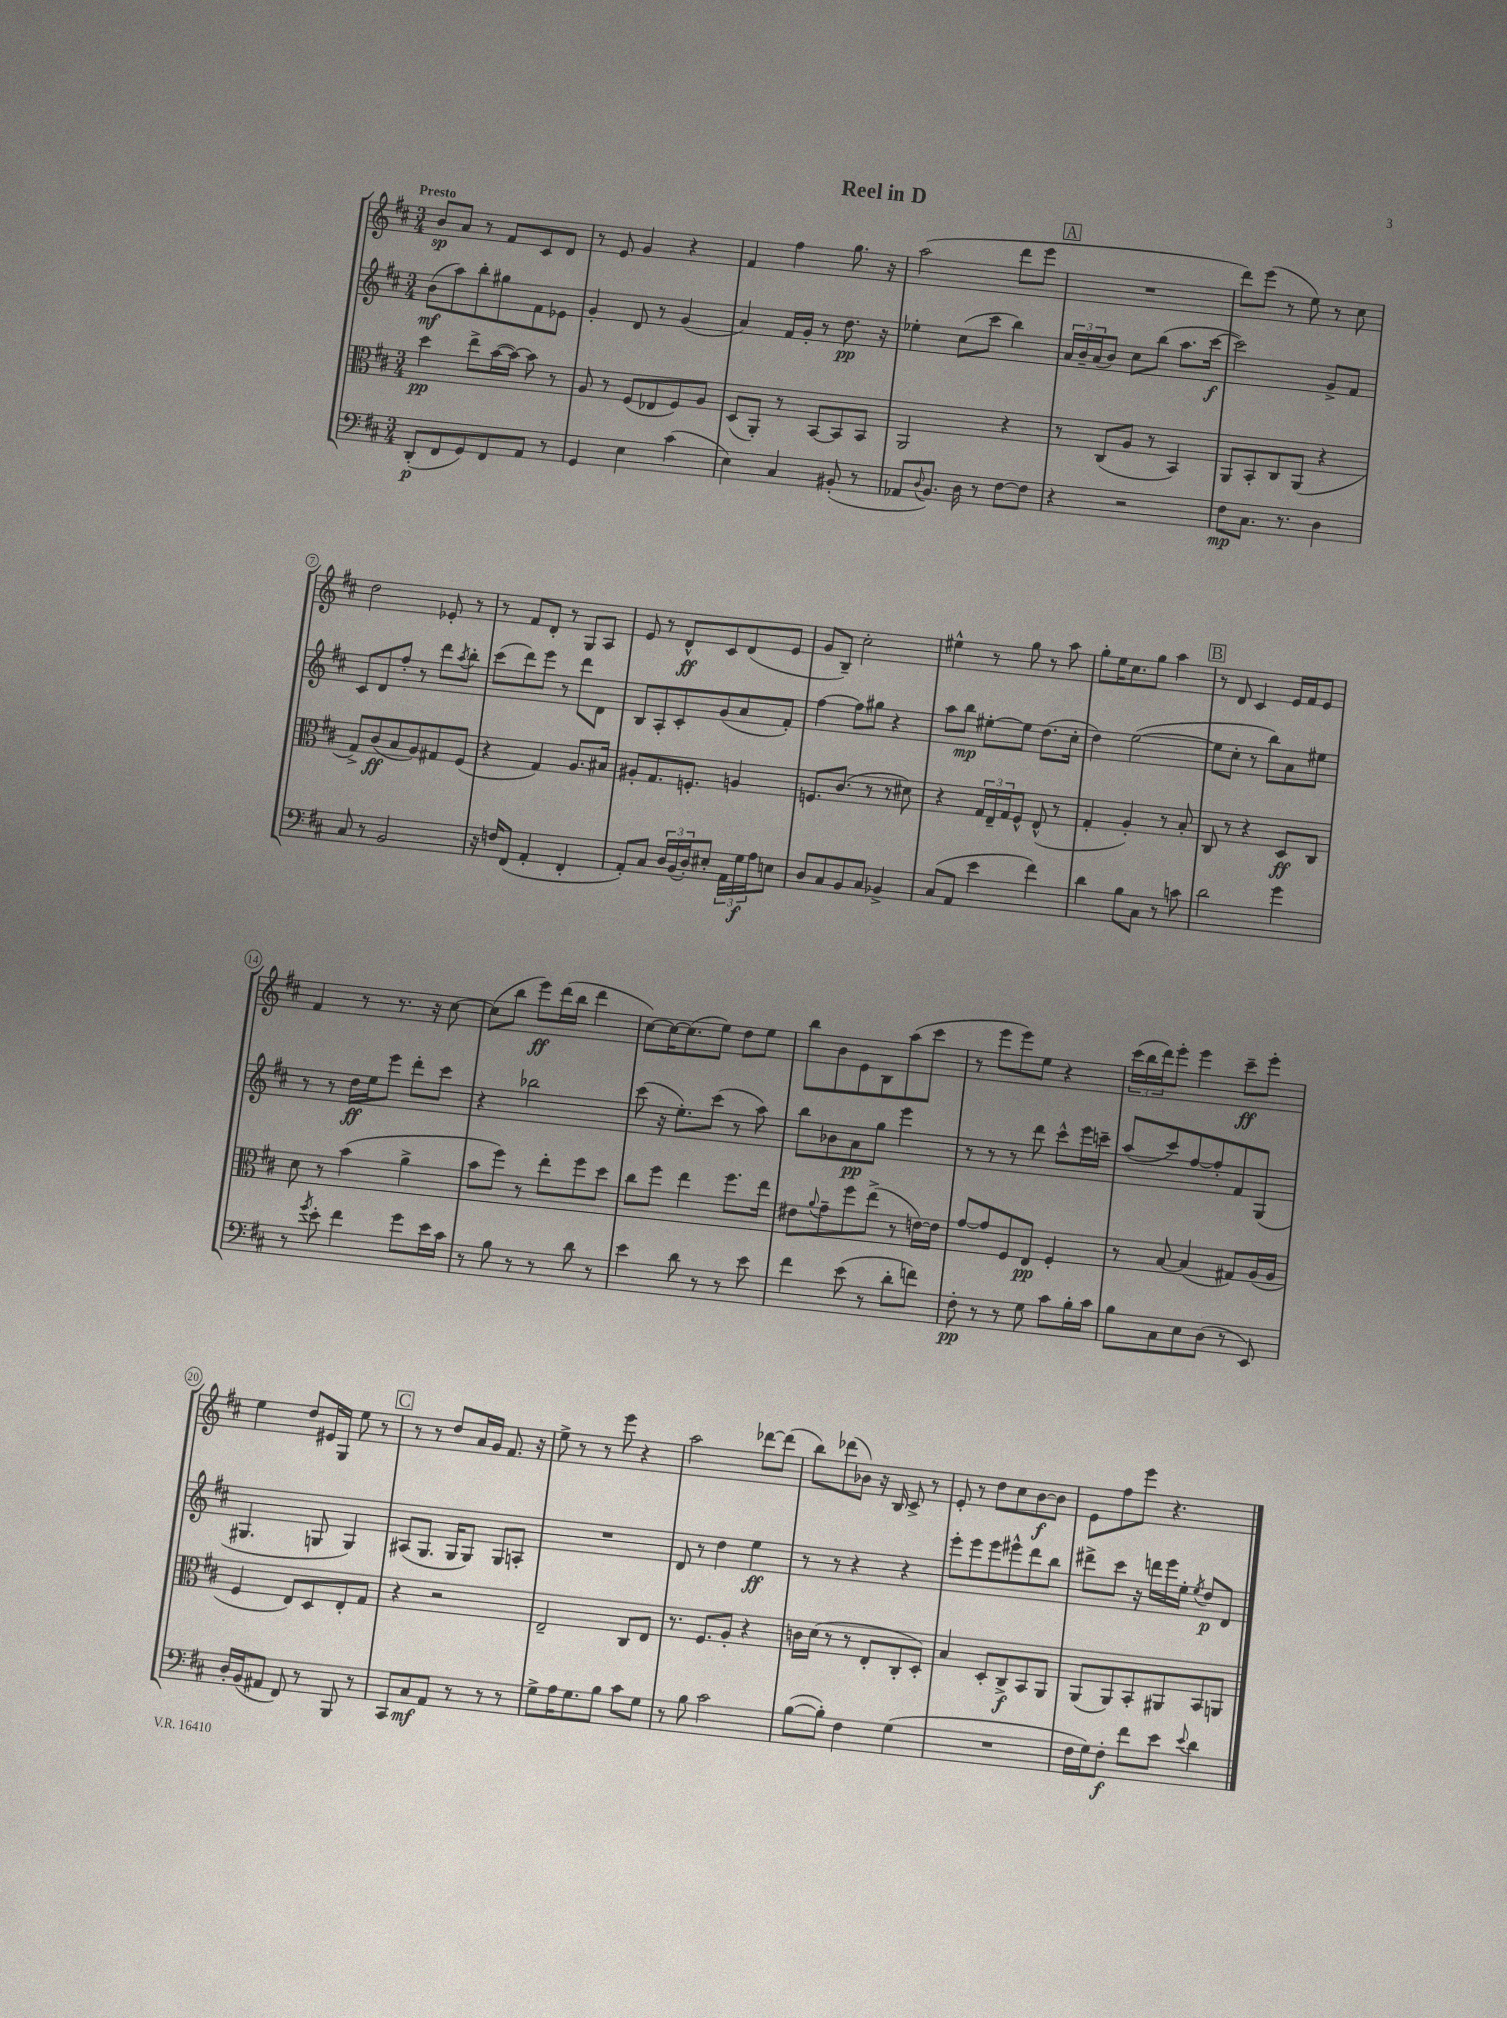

**kern	**dynam	**kern	**dynam	**kern	**dynam	**kern	**dynam
*part4	*part4	*part3	*part3	*part2	*part2	*part1	*part1
*staff4	*staff4	*staff3	*staff3	*staff2	*staff2	*staff1	*staff1
*clefF4	*	*clefC3	*	*clefG2	*	*clefG2	*
*k[f#c#]	*	*k[f#c#]	*	*k[f#c#]	*	*k[f#c#]	*
*M3/4	*	*M3/4	*	*M3/4	*	*M3/4	*
=1	=1	=1	=1	=1	=1	=1	=1
!	!	!	!	!	!	!LO:TX:a:B:t=Presto	!
(8DD'/L	p	4dd\	pp	(8b\L	mf	8b/L	sp
8FF#/	.	.	.	8aa\)	.	8a/J	.
8GG/)	.	8ee^\L	.	8bb'\	.	8r	.
8FF#/	.	([16b\L	.	8gg#X\	.	8f#/L	.
.	.	16b\JJ_)	.	.	.	.	.
8AA/J	.	8b\]	.	8f#\	.	8c#/	.
8r	.	8r	.	8e-X\J	.	8d/J	.
=2	=2	=2	=2	=2	=2	=2	=2
4GG/	.	8A/	.	4g'/	.	8r	.
.	.	8r	.	.	.	8e/	.
4E\	.	(8F#/L	.	8d/	.	4g/	.
.	.	8E-X/	.	8r	.	.	.
(4c#\	.	8F#/)	.	(4g/	.	4r	.
.	.	8A/J	.	.	.	.	.
=3	=3	=3	=3	=3	=3	=3	=3
4E\)	.	(8D/L	.	4a/)	.	4f#/	.
.	.	8AA'/J)	.	.	.	.	.
4C#/	.	8r	.	16f#/LL	.	4ff#\	.
.	.	.	.	16g'/JJ	.	.	.
.	.	[8BB/L	.	8r	.	.	.
(8BB#X'/	.	8BB/]	.	8.dd\	pp	8.gg\	.
8r	.	8BB/J	.	.	.	.	.
.	.	.	.	16r	.	16r	.
=4	=4	=4	=4	=4	=4	=4	=4
8AA-X/L	.	2AA/	.	4ee-X'\	.	(2aa\	.
8qqD/	.	.	.	.	.	.	.
8.BB/J)	.	.	.	.	.	.	.
.	.	.	.	(8cc#\L	.	.	.
16D\	.	.	.	.	.	.	.
8r	.	.	.	8ccc#\J	.	.	.
[8F#\L	.	4r	.	4bb\)	.	8ddd\L	.
8F#\J]	.	.	.	.	.	8eee\J	.
!!LO:REH:place=s1:t=A
=5	=5	=5	=5	=5	=5	=5	=5
4r	.	8r	.	24a/LL	.	2.r	.
.	.	.	.	24b~/	.	.	.
.	.	.	.	(24a/J	.	.	.
.	.	(8C#/L	.	8b/J)	.	.	.
2r	.	8A/J	.	8cc#\L	.	.	.
.	.	8r	.	(8bb\J	.	.	.
.	.	4BB/)	.	8.aa\L	.	.	.
.	.	.	.	[16ccc#\Jk	f	.	.
=6	=6	=6	=6	=6	=6	=6	=6
8F#\L	mp	8AA/L	.	2ccc#\])	.	8ddd\L)	.
8.C#\J	.	8BB'/	.	.	.	(8eee\J	.
.	.	8C#/	.	.	.	8r	.
8.r	.	.	.	.	.	.	.
.	.	(8AA/J	.	.	.	8ee\)	.
4D\	.	4r	.	8g^/L	.	8r	.
.	.	.	.	8f#/J	.	8cc#\	.
!!LO:LB:g=z
=7	=7	=7	=7	=7	=7	=7	=7
8C#/	.	8G^/L)	.	8c#/L	.	2dd\	.
8r	.	(8c#/	ff	8d/	.	.	.
2BB/	.	8B/	.	8ff#'/J	.	.	.
.	.	8A/)	.	8r	.	.	.
.	.	8G#X/	.	8ddd\L	.	8e-X'/	.
.	.	.	.	8qaa/	.	.	.
.	.	(8F#/J	.	8bb'\J	.	8r	.
=8	=8	=8	=8	=8	=8	=8	=8
16r	.	4r	.	(8ccc#\L	.	8r	.
16Fn/KL	.	.	.	.	.	.	.
(8FF#/J	.	.	.	8ddd\)	.	8f#/L	.
4AA'/	.	4G/)	.	8eee\J	.	8d'/J	.
.	.	.	.	8r	.	8r	.
4FF#'/	.	8.A/L	.	8ddd\L	.	8G/L	.
.	.	.	.	8d\J	.	8A/J	.
.	.	16B#X/Jk	.	.	.	.	.
=9	=9	=9	=9	=9	=9	=9	=9
8AA'/L)	.	8A#X'/L	.	8B/L	.	8e/	.
8C#/J	.	8.G/	.	8A'/	.	8r	.
24D/LL	.	.	.	8c#'/	.	8d^^/L	ff
(24BB/	.	.	.	.	.	.	.
.	.	8.Fn'/J	.	.	.	.	.
24D'/J)	.	.	.	.	.	.	.
8E#X'/J	.	.	.	(8g/	.	8c#/	.
24AA\LL	.	4An/	.	8a/	.	(8d/	.
24G\	f	.	.	.	.	.	.
24A\J	.	.	.	.	.	.	.
8En\J	.	.	.	8f#'/J)	.	8e/J	.
=10	=10	=10	=10	=10	=10	=10	=10
8D/L	.	8.Fn/L	.	[4ff#\	.	8g/L	.
8C#/	.	.	.	.	.	8B~/J)	.
.	.	(8.c#/J	.	.	.	.	.
8BB/	.	.	.	8ff#\L]	.	2cc#'\	.
8C#/J	.	8r	.	8gg#X\J	.	.	.
4BB-X^/	.	8r	.	4r	.	.	.
.	.	8d#X\)	.	.	.	.	.
=11	=11	=11	=11	=11	=11	=11	=11
(8C#/L	.	4r	.	8aa\L	.	4ee#X^^\	.
8AA/J	.	.	.	8bb\J	mp	.	.
4e\	.	24G/LL	.	[8ee#X'\L	.	8r	.
.	.	24E~/	.	.	.	.	.
.	.	24G/J	.	.	.	.	.
.	.	8F#^^/J	.	8ee#\J]	.	8gg\	.
4f#\)	.	(8E^^/	.	(8.dd\L	.	8r	.
.	.	8r	.	.	.	8aa\	.
.	.	.	.	16cc#'\Jk	.	.	.
=12	=12	=12	=12	=12	=12	=12	=12
4d\	.	4G'/	.	4dd\)	.	8gg'\L	.
.	.	.	.	.	.	16ee\K	.
.	.	.	.	.	.	8.cc#\	.
8B\L	.	4A'/)	.	([2ee\	.	.	.
8C#\J	.	.	.	.	.	8gg\J	.
8r	.	8r	.	.	.	4aa\	.
8cn\	.	8B'/	.	.	.	.	.
!!LO:REH:place=s1:t=B
=13	=13	=13	=13	=13	=13	=13	=13
2d\	.	8C#/	.	8ee\L]	.	8r	.
.	.	8r	.	8cc#'\J	.	8d/	.
.	.	4r	.	8r	.	4c#/	.
.	.	.	.	8bb\L)	.	.	.
4g\	.	8D/L	ff	8a\	.	16e/LL	.
.	.	.	.	.	.	16f#/J	.
.	.	8C#/J	.	8ee#X\J	.	8e/J	.
!!LO:LB:g=z
=14	=14	=14	=14	=14	=14	=14	=14
8r	.	8d\	.	8r	.	4f#/	.
8qg/	.	.	.	.	.	.	.
8e'\	.	8r	.	8r	.	.	.
4f#\	.	(4b\	.	16dd\LL	ff	8r	.
.	.	.	.	16ee\J	.	.	.
.	.	.	.	8eee\J	.	8.r	.
8g\L	.	4a^\	.	8ddd'\L	.	.	.
.	.	.	.	.	.	16r	.
16e\L	.	.	.	8ccc#\J	.	[8cc#\	.
16c#\JJ	.	.	.	.	.	.	.
=15	=15	=15	=15	=15	=15	=15	=15
8r	.	8b\L	.	4r	.	(8cc#\L]	.
8B\	.	8ff#\J)	.	.	.	8bb\J	.
8r	.	8r	.	2bb-X\	.	8eee\L)	ff
8r	.	8ee'\L	.	.	.	(16ddd\L	.
.	.	.	.	.	.	16bb\JJ	.
8d\	.	8ff#\	.	.	.	4ddd\	.
8r	.	8dd\J	.	.	.	.	.
=16	=16	=16	=16	=16	=16	=16	=16
4e\	.	8cc#\L	.	(8ccc#\	.	[8cc#\L)	.
.	.	8ff#\J	.	16r	.	16cc#\K_	.
.	.	.	.	8.ee'\L)	.	(8.cc#\]	.
8d\	.	4ee\	.	.	.	.	.
8r	.	.	.	(8ccc#\J	.	8ee\J)	.
8r	.	8.ff#\L	.	8r	.	8dd\L	.
8e\	.	.	.	8aa\)	.	8ee\J	.
.	.	16ee\Jk	.	.	.	.	.
=17	=17	=17	=17	=17	=17	=17	=17
4f#\	.	8e#X\L	.	8bb\L	.	8bb\L	.
.	.	8qqa/	.	.	.	.	.
.	.	8g~\	.	8b-X\	.	8b\	.
(8e\	.	8ff#\	.	8a\	pp	8e\	.
8r	.	(8ee^\J	.	8gg\J	.	8B\	.
8d'\L	.	8r	.	4eee\	.	(8aa\	.
8fn\J)	.	[16en\LL)	.	.	.	8ccc#\J	.
.	.	16e\JJ]	.	.	.	.	.
=18	=18	=18	=18	=18	=18	=18	=18
8F#'\	pp	[8g/L	.	8r	.	8r	.
8r	.	8g/]	.	8r	.	8eee\L	.
8r	.	8F#/	.	8r	.	8eee\)	.
8G\	.	8E/J	pp	8ddd\	.	8ee\J	.
8c#\L	.	4F#'/	.	8ccc#^^\L	.	4r	.
16B'\L	.	.	.	16eee\L	.	.	.
16c#\JJ	.	.	.	16cccn~\JJ	.	.	.
=19	=19	=19	=19	=19	=19	=19	=19
8B\L	.	8r	.	(8aa/L	.	(24ccc#\LL	.
.	.	.	.	.	.	24bb\	.
.	.	.	.	.	.	24ddd\J)	.
8C#\	.	[8B/	.	8ccc#/)	.	8eee'\J	.
8E\	.	(4B/]	.	[8ff#/	.	4eee\	.
(8D\J	.	.	.	8ff#'/]	.	.	.
8r	.	8G#X/L)	.	8f#/	.	8ccc#~\L	ff
8EE/)	.	(16A/L	.	(8G/J	.	8eee'\J	.
.	.	16A/JJ	.	.	.	.	.
!!LO:LB:g=z
=20	=20	=20	=20	=20	=20	=20	=20
16D'/LL	.	4F#/	.	4.G#X/	.	4ee\	.
(16BB/J	.	.	.	.	.	.	.
8AA#X/J	.	.	.	.	.	.	.
8FF#/)	.	8E/L)	.	.	.	8dd/L	.
8r	.	8D/	.	8Gn/	.	16e#X/L	.
.	.	.	.	.	.	16G/JJ	.
8BBB/	.	8E'/	.	4G/)	.	8ee\	.
8r	.	8G/J	.	.	.	8r	.
!!LO:REH:place=s1:t=C
=21	=21	=21	=21	=21	=21	=21	=21
8CC#/L	.	4r	.	(8A#X/L	.	8r	.
8C#/	mf	.	.	8.G/J	.	8r	.
8AA/J	.	2r	.	.	.	8dd/L	.
.	.	.	.	16G/KL	.	.	.
8r	.	.	.	8G/J)	.	16a/L	.
.	.	.	.	.	.	16g/JJ	.
8r	.	.	.	8G/L	.	8.f#/	.
8r	.	.	.	8An'/J	.	.	.
.	.	.	.	.	.	16r	.
=22	=22	=22	=22	=22	=22	=22	=22
8G^\L	.	2E~/	.	2.r	.	8ee^\	.
16A\K	.	.	.	.	.	8r	.
8.G\	.	.	.	.	.	.	.
.	.	.	.	.	.	8r	.
8B\J	.	.	.	.	.	8eee\	.
8c#\L	.	8C#/L	.	.	.	4r	.
8G\J	.	8E/J	.	.	.	.	.
=23	=23	=23	=23	=23	=23	=23	=23
8r	.	8.r	.	8d/	.	2aa\	.
8B\	.	.	.	8r	.	.	.
.	.	8.F#/L	.	.	.	.	.
2c#\	.	.	.	4dd\	.	.	.
.	.	8A'/J	.	.	.	.	.
.	.	4r	.	4ee\	ff	[8ddd-X\L	.
.	.	.	.	.	.	(8ddd-\J]	.
=24	=24	=24	=24	=24	=24	=24	=24
([8B\L	.	16cn\LL	.	8r	.	8bb\L)	.
.	.	(16d\JJ	.	.	.	.	.
8B'\J])	.	8r	.	8r	.	(8ddd-X\	.
4F#\	.	8r	.	4r	.	8b-X\J)	.
.	.	8E'/L	.	.	.	16r	.
.	.	.	.	.	.	16B/	.
(4G\	.	8C#'/	.	4r	.	8c#^/	.
.	.	8D'/J)	.	.	.	8r	.
=25	=25	=25	=25	=25	=25	=25	=25
2.r	.	4B/	.	8eee'\L	.	8e'/	.
.	.	.	.	8eee\	.	8r	.
.	.	8D'/L	.	8eee\	.	8dd\L	.
.	.	8C#^/	f	8eee#X^^\	.	8cc#\	.
.	.	8BB/	.	8ddd\	.	[8b\	f
.	.	8AA/J	.	8bb\J	.	8b\J]	.
=26	=26	=26	=26	=26	=26	=26	=26
16F#\LL	.	(8AA/L	.	8ddd#X^\L	.	8e\L	.
16G\J)	.	.	.	.	.	.	.
8F#'\J	f	8AA/)	.	8ccc#\J	.	8ff#\	.
8f#\L	.	8BB'/	.	16r	.	8eee\J	.
.	.	.	.	16dddn\LL	.	.	.
8e\J	.	8AA#X/	.	16eee\	.	4.r	.
.	.	.	.	16ee'\JJ	.	.	.
8qqe/	.	.	.	8qee/	.	.	.
4d\	.	8BB/	.	8dd/L	p	.	.
.	.	8AAn/J	.	8d/J	.	.	.
==	==	==	==	==	==	==	==
*-	*-	*-	*-	*-	*-	*-	*-
